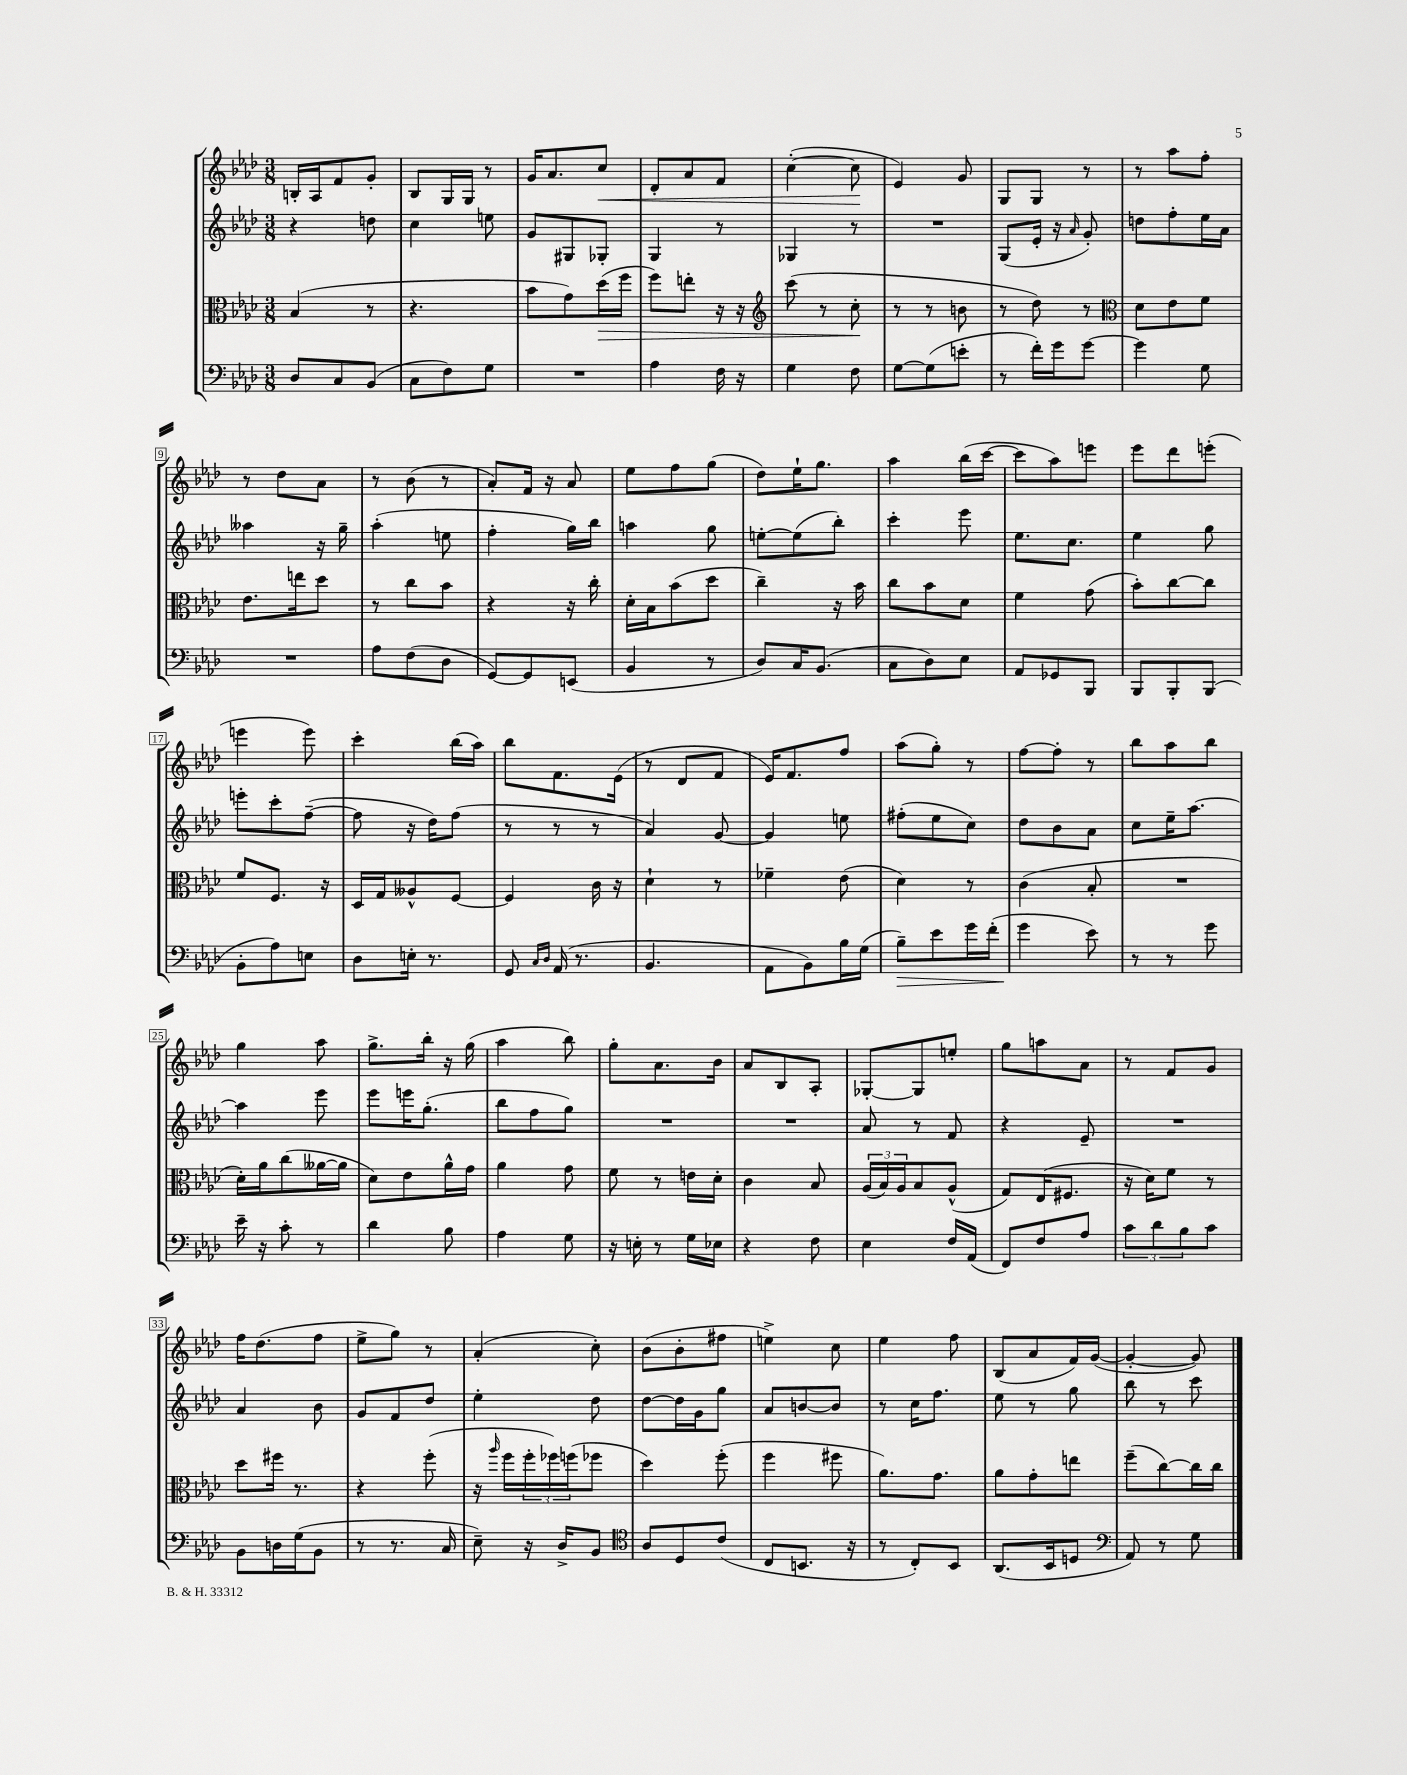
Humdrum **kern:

**kern	**dynam	**kern	**dynam	**kern	**kern	**dynam
*part4	*part4	*part3	*part3	*part2	*part1	*part1
*staff4	*staff4	*staff3	*staff3	*staff2	*staff1	*staff1
*clefF4	*	*clefC3	*	*clefG2	*clefG2	*
*k[b-e-a-d-]	*	*k[b-e-a-d-]	*	*k[b-e-a-d-]	*k[b-e-a-d-]	*
*M3/8	*	*M3/8	*	*M3/8	*M3/8	*
=1	=1	=1	=1	=1	=1	=1
8D-/L	.	(4B-/	.	4r	16Bn'/LL	.
.	.	.	.	.	16A-/J	.
8C/	.	.	.	.	8f/	.
(8BB-/J	.	8r	.	8ddn\	8g'/J	.
=2	=2	=2	=2	=2	=2	=2
8C\L	.	4.r	.	4cc\	8B-/L	.
8F\)	.	.	.	.	16G/L	.
.	.	.	.	.	16G/JJ	.
8G\J	.	.	.	8een\	8r	.
=3	=3	=3	=3	=3	=3	=3
4.r	.	8b-\L	.	8g/L	16g/KL	.
.	.	.	.	.	8.a-/	.
.	.	8g\)	.	8G#X/	.	.
!	!	!	!LO:HP:b	!	!	!LO:HP:b
.	.	(16dd-\L	>	8G-X'/J	8cc/J	<
.	.	16ff\JJ	.	.	.	.
=4	=4	=4	=4	=4	=4	=4
4A-\	.	8ff\L)	.	4G/	8d-'/L	.
.	.	8een'\J	.	.	8a-/	.
16F\	.	16r	.	8r	8f/J	.
16r	.	16r	.	.	.	.
=5	=5	=5	=5	=5	=5	=5
*	*	*clefG2	*	*	*	*
4G\	.	(8ccc\	.	4G-X/	([4cc'\	.
.	.	8r	.	.	.	.
8F\	.	8cc'\	.	8r	8cc\]	.
.	.	.	]	.	.	[
=6	=6	=6	=6	=6	=6	=6
[8G\L	.	8r	.	4.r	4e-/)	.
(8G\]	.	8r	.	.	.	.
8en'\J	.	8bn\	.	.	8g/	.
=7	=7	=7	=7	=7	=7	=7
8r	.	8r	.	(8G/L	8G/L	.
16f'\LL)	.	8dd-\)	.	16e-'/Jk	8G/J	.
16g\J	.	.	.	16r	.	.
.	.	.	.	16qqa-/	.	.
[8g\J	.	8r	.	8g'/)	8r	.
=8	=8	=8	=8	=8	=8	=8
*	*	*clefC3	*	*	*	*
4g\]	.	8d-\L	.	8ddn\L	8r	.
.	.	8e-\	.	8ff'\	8aa-\L	.
8G\	.	8f\J	.	16ee-\L	8ff'\J	.
.	.	.	.	16a-\JJ	.	.
!!LO:LB:g=z
=9	=9	=9	=9	=9	=9	=9
4.r	.	8.e-\L	.	4aa--X\	8r	.
.	.	.	.	.	8dd-\L	.
.	.	16een\k	.	.	.	.
.	.	8dd-\J	.	16r	8a-\J	.
.	.	.	.	16gg~\	.	.
=10	=10	=10	=10	=10	=10	=10
8A-\L	.	8r	.	(4aa-'\	8r	.
(8F\	.	8cc\L	.	.	(8b-\	.
8D-\J	.	8b-\J	.	8een\	8r	.
=11	=11	=11	=11	=11	=11	=11
[8GG/L)	.	4r	.	4ff'\	8a-'/L)	.
8GG/]	.	.	.	.	16f/Jk	.
.	.	.	.	.	16r	.
(8EEn/J	.	16r	.	16gg\LL)	8a-/	.
.	.	16cc'\	.	16bb-\JJ	.	.
=12	=12	=12	=12	=12	=12	=12
4BB-/	.	16d-'\LL	.	4aan\	8ee-\L	.
.	.	16B-\J	.	.	.	.
.	.	(8b-\	.	.	8ff\	.
8r	.	8dd-\J	.	8gg\	(8gg\J	.
=13	=13	=13	=13	=13	=13	=13
8D-/L)	.	4cc~\)	.	[8een'\L	8dd-\L)	.
16C/K	.	.	.	(8ee\]	16ee-`\K	.
(8.BB-/J	.	.	.	.	8.gg\J	.
.	.	16r	.	8bb-'\J)	.	.
.	.	16b-\	.	.	.	.
=14	=14	=14	=14	=14	=14	=14
8C\L	.	8cc\L	.	4ccc'\	4aa-\	.
8D-\)	.	8b-\	.	.	.	.
8E-\J	.	8d-\J	.	8eee-\	(16bb-\LL	.
.	.	.	.	.	[16ccc\JJ	.
=15	=15	=15	=15	=15	=15	=15
8AA-/L	.	4f\	.	8.ee-\L	8ccc\L]	.
8GG-X/	.	.	.	.	8aa-\)	.
.	.	.	.	8.cc\J	.	.
8BBB-/J	.	(8g\	.	.	8eeen\J	.
=16	=16	=16	=16	=16	=16	=16
8BBB-/L	.	8b-'\L)	.	4ee-\	8eee-\L	.
8BBB-'/	.	[8cc\	.	.	8ddd-\	.
(8BBB-/J	.	8cc\J]	.	8gg\	(8eeen'\J	.
!!LO:LB:g=z
=17	=17	=17	=17	=17	=17	=17
8BB-'\L	.	8f/L	.	8eeen'\L	4eeen\	.
8A-\)	.	8.F/J	.	8ccc'\	.	.
8En\J	.	.	.	([8ff~\J	8eee\)	.
.	.	16r	.	.	.	.
=18	=18	=18	=18	=18	=18	=18
8D-\L	.	16D-/LL	.	8ff\]	4ccc'\	.
.	.	16G/J	.	.	.	.
16En'\Jk	.	8A--X^^/	.	16r	.	.
8.r	.	.	.	16dd-\KL)	.	.
.	.	[8F/J	.	(8ff\J	(16bb-\LL	.
.	.	.	.	.	16aa-\JJ)	.
=19	=19	=19	=19	=19	=19	=19
8GG/	.	4F/]	.	8r	8bb-\L	.
16qqC/LL	.	.	.	.	.	.
16qqD-/JJ	.	.	.	.	.	.
(16AA-/	.	.	.	8r	8.f\	.
8.r	.	.	.	.	.	.
.	.	16c\	.	8r	.	.
.	.	16r	.	.	(16e-\Jk	.
=20	=20	=20	=20	=20	=20	=20
4.BB-/	.	4d-`\	.	4a-/)	8r	.
.	.	.	.	.	8d-/L	.
.	.	8r	.	[8g/	8f/J	.
=21	=21	=21	=21	=21	=21	=21
8AA-\L	.	4f-X~\	.	4g/]	16e-/KL)	.
.	.	.	.	.	8.f/	.
8BB-\)	.	.	.	.	.	.
16B-\L	.	(8e-\	.	8een\	8ff/J	.
(16G\JJ	.	.	.	.	.	.
=22	=22	=22	=22	=22	=22	=22
!	!LO:HP:b	!	!	!	!	!
8B-~\L)	>	4d-\)	.	(8ff#X'\L	(8aa-\L	.
8e-\	.	.	.	8ee-\	8gg'\J)	.
16g\L	.	8r	.	8cc\J)	8r	.
(16f'\JJ	.	.	.	.	.	.
=23	=23	=23	=23	=23	=23	=23
4g\	.	(4c\	.	8dd-\L	[8ff\L	.
.	.	.	.	8b-\	8ff'\J]	.
8e-\)	]	8B-'/	.	8a-\J	8r	.
=24	=24	=24	=24	=24	=24	=24
8r	.	4.r	.	8cc\L	8bb-\L	.
8r	.	.	.	16ee-~\K	8aa-\	.
.	.	.	.	[8.aa-\J	.	.
8g\	.	.	.	.	8bb-\J	.
!!LO:LB:g=z
=25	=25	=25	=25	=25	=25	=25
16e-~\	.	16d-'\LL)	.	4aa-\]	4gg\	.
16r	.	16a-\J	.	.	.	.
8c'\	.	(8cc\	.	.	.	.
8r	.	[16a--X\L	.	8eee-\	8aa-\	.
.	.	16a--\JJ]	.	.	.	.
=26	=26	=26	=26	=26	=26	=26
4d-\	.	8d-\L)	.	8eee-\L	8.gg^\L	.
.	.	8e-\	.	16eeen\K	.	.
.	.	.	.	(8.gg'\J	16bb-'\Jk	.
8B-\	.	16a-^^\L	.	.	16r	.
.	.	16g\JJ	.	.	(16gg\	.
=27	=27	=27	=27	=27	=27	=27
4A-\	.	4a-\	.	8bb-\L	4aa-\	.
.	.	.	.	8ff\	.	.
8G\	.	8g\	.	8gg\J)	8bb-\)	.
=28	=28	=28	=28	=28	=28	=28
16r	.	8f\	.	4.r	8gg'\L	.
16En'\	.	.	.	.	.	.
8r	.	8r	.	.	8.a-\	.
16G\LL	.	16en\LL	.	.	.	.
16E-X\JJ	.	16d-'\JJ	.	.	16b-\Jk	.
=29	=29	=29	=29	=29	=29	=29
4r	.	4c\	.	4.r	8a-/L	.
.	.	.	.	.	8B-/	.
8F\	.	8B-/	.	.	8A-'/J	.
=30	=30	=30	=30	=30	=30	=30
4E-\	.	(24A-/LL	.	8a-/	[8G-X'/L	.
.	.	24B-/)	.	.	.	.
.	.	24A-/J	.	.	.	.
.	.	8B-/	.	8r	8G-/]	.
16F/LL	.	(8A-^^/J	.	8f/	8een'/J	.
(16AA-/JJ	.	.	.	.	.	.
=31	=31	=31	=31	=31	=31	=31
8FF/L)	.	8G/L)	.	4r	8gg\L	.
8F/	.	(16E-/K	.	.	8aan\	.
.	.	8.F#X/J	.	.	.	.
8A-/J	.	.	.	8e-~/	8a-\J	.
=32	=32	=32	=32	=32	=32	=32
12c\L	.	16r	.	4.r	8r	.
.	.	16d-\KL)	.	.	.	.
12d-\	.	.	.	.	.	.
.	.	8f\J	.	.	8f/L	.
12B-\	.	.	.	.	.	.
8c\J	.	8r	.	.	8g/J	.
!!LO:LB:g=z
=33	=33	=33	=33	=33	=33	=33
8BB-\L	.	8dd-\L	.	4a-/	16ff\KL	.
.	.	.	.	.	(8.dd-\	.
16Dn\L	.	16ff#X\Jk	.	.	.	.
(16G\J	.	8.r	.	.	.	.
8BB-\J	.	.	.	8b-\	8ff\J	.
=34	=34	=34	=34	=34	=34	=34
8r	.	4r	.	8g/L	8ee-^\L	.
8.r	.	.	.	8f/	8gg\J)	.
.	.	(8ff'\	.	8dd-/J	8r	.
16C/	.	.	.	.	.	.
=35	=35	=35	=35	=35	=35	=35
8E-~\)	.	16r	.	4ee-'\	(4a-'/	.
.	.	16qqaa-/	.	.	.	.
.	.	16ff\LL	.	.	.	.
16r	.	24ff'\	.	.	.	.
.	.	24ff-X\)	.	.	.	.
16D-^/KL	.	.	.	.	.	.
.	.	(24ffn\J	.	.	.	.
8BB-/J	.	8ff-X\J	.	8dd-\	8cc'\)	.
=36	=36	=36	=36	=36	=36	=36
*clefC4	*	*	*	*	*	*
8A-/L	.	4dd-\)	.	[8dd-\L	(8b-\L	.
8D-/	.	.	.	16dd-\L]	8b-'\	.
.	.	.	.	16g\J	.	.
(8c/J	.	(8ff'\	.	8gg\J	8ff#X\J	.
=37	=37	=37	=37	=37	=37	=37
8C/L	.	4ff\	.	8a-/L	4een^\)	.
8.BBn/J	.	.	.	[8bn/	.	.
.	.	8ff#X\	.	8b/J]	8cc\	.
16r	.	.	.	.	.	.
=38	=38	=38	=38	=38	=38	=38
8r	.	8.a-\L)	.	8r	4ee-\	.
8C'/L)	.	.	.	16cc\KL	.	.
.	.	8.g\J	.	8.ff\J	.	.
8BB-/J	.	.	.	.	8ff\	.
=39	=39	=39	=39	=39	=39	=39
(8.AA-/L	.	8a-\L	.	8ee-\	(8B-/L	.
.	.	8g'\	.	8r	8a-/	.
16BB-/k	.	.	.	.	.	.
8Dn/J	.	8een\J	.	8gg\	16f/L)	.
.	.	.	.	.	([16g/JJ	.
=40	=40	=40	=40	=40	=40	=40
*clefF4	*	*	*	*	*	*
8AA-/)	.	(8ff~\L	.	8bb-\	4g'/_	.
8r	.	[8cc\)	.	8r	.	.
8G\	.	16cc\L]	.	8ccc\	8g/])	.
.	.	16cc\JJ	.	.	.	.
==	==	==	==	==	==	==
*-	*-	*-	*-	*-	*-	*-
